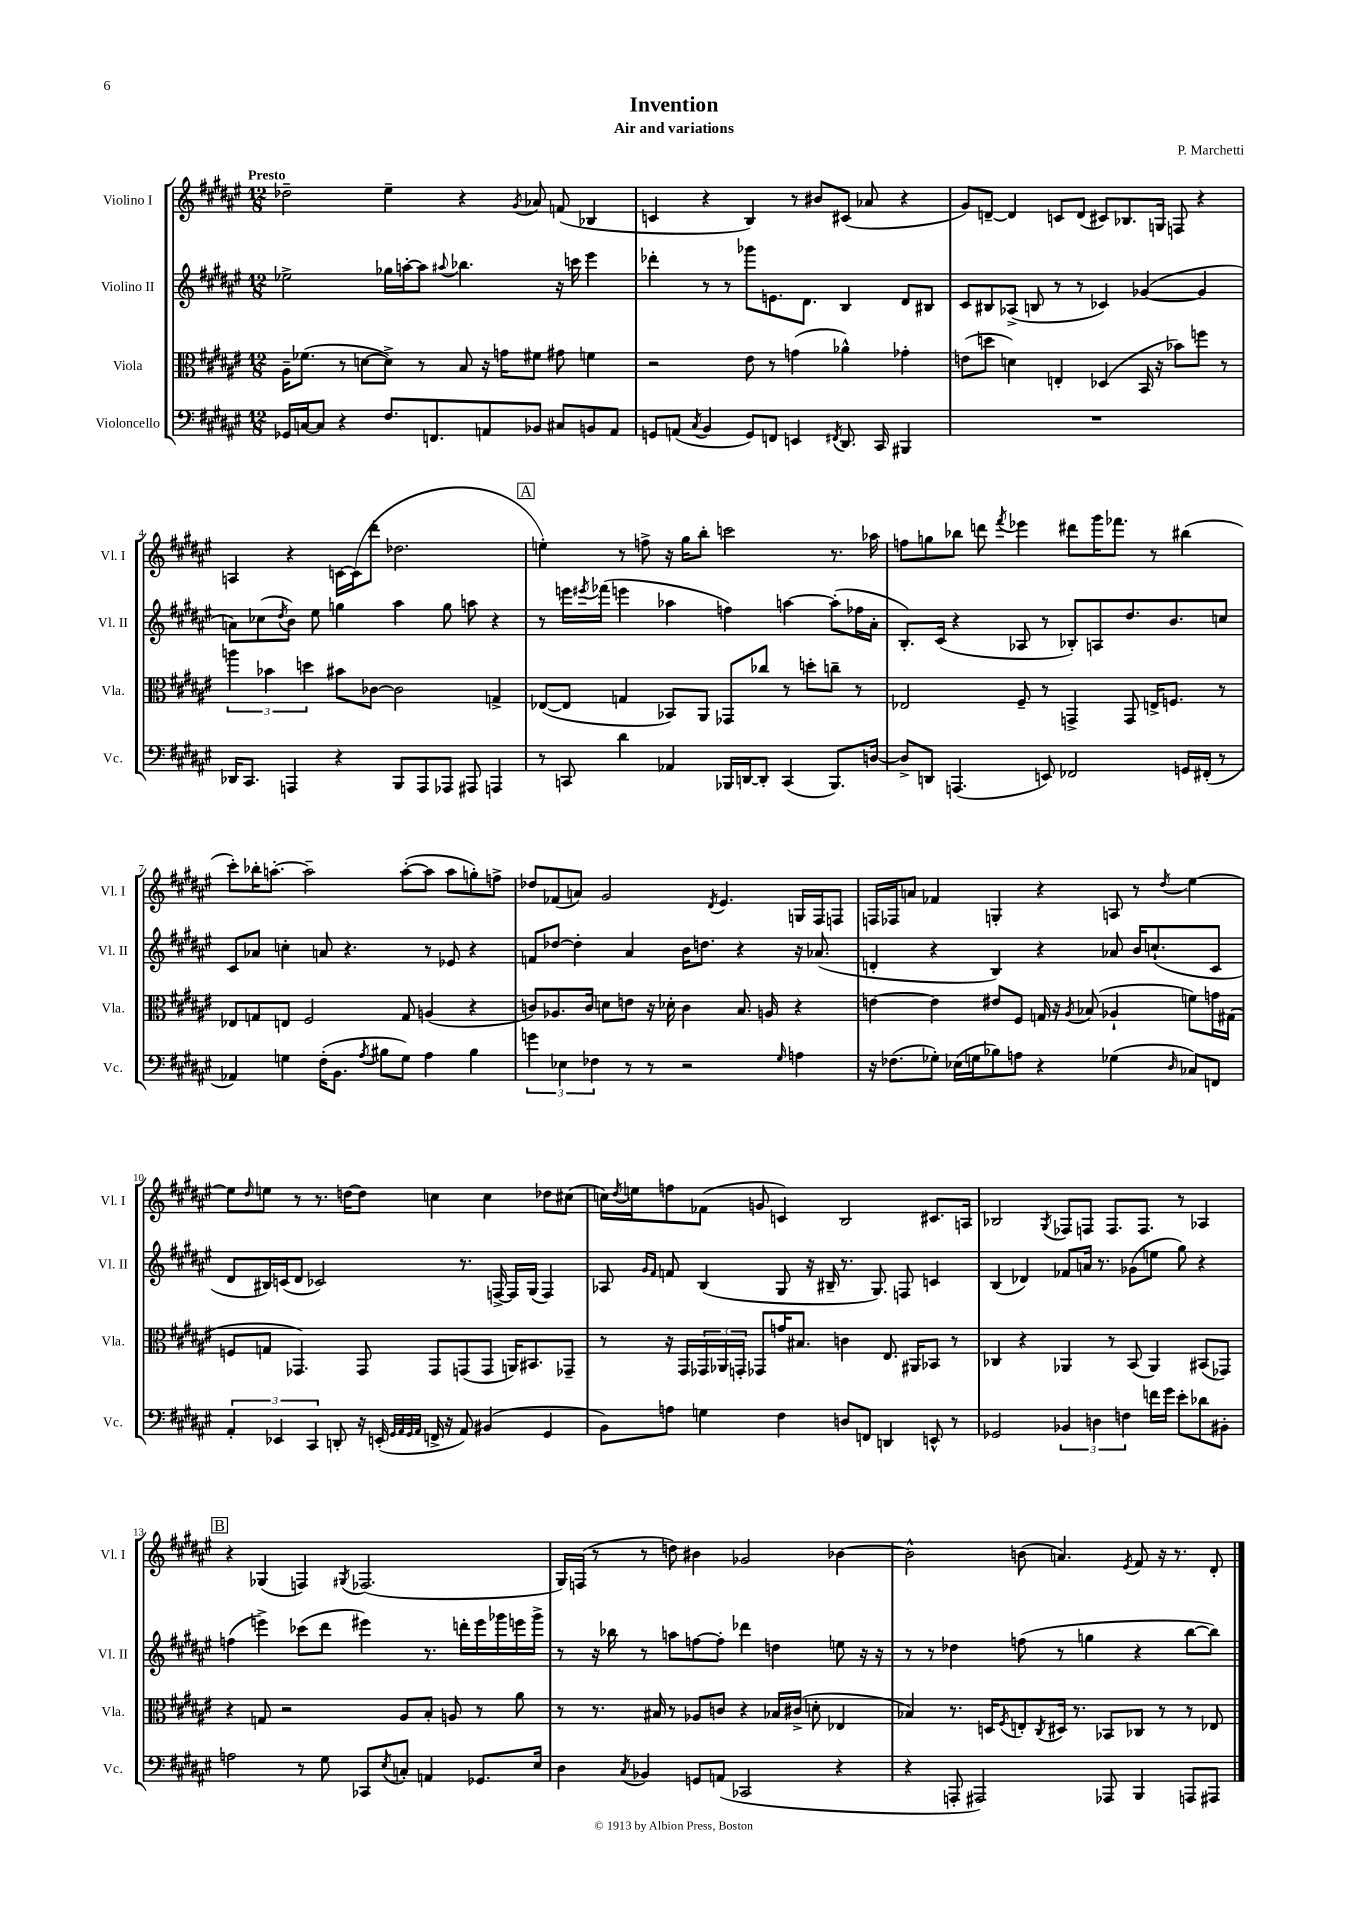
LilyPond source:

\header { title = "Invention" composer = "P. Marchetti" subtitle = "Air and variations" }
<<
\new StaffGroup <<
\new Staff = "s0" \with { instrumentName = "Violino I" shortInstrumentName = "Vl. I" } {
    \clef treble \key fis \major \numericTimeSignature \time 12/8 \tempo "Presto"
    des''2-- eis''4-- r4 \acciaccatura { gis'8 } aes'8 f'8( bes4 |
    c'4 r4 b4) r8 bis'8 cis'8( aes'8 r4 |
    gis'8) d'8~-- d'4 c'8 d'8( cis'8) bes8. g16 f8 r4 |
    a4 r4 c'16~ c'16( dis'''8-. des''2. |
    \mark \markup { \box "A" } e''4-.) r8 f''8-> r16 gis''16 b''8-. c'''2 r8. aes''16 |
    f''8 g''8 bes''8 d'''8 \acciaccatura { fis'''8 } ees'''4 dis'''8 gis'''16 fes'''8. r8 bis''4( |
    cis'''8-.) bes''16-. a''8.~-. a''2-- a''8~-.( a''8 a''8 g''8-.) f''8-> |
    des''8 fes'8( a'8) gis'2 \acciaccatura { dis'8 } eis'4. g16 fis16 f8 |
    f16 fes16 a'8 fes'4 g4-. r4 a8 r8 \acciaccatura { dis''8 } eis''4~ |
    eis''8 \grace { dis''16 } e''8 r8 r8. d''16~ d''8 c''4 c''4 des''8 cis''8( |
    c''16) \acciaccatura { dis''8 } e''16 f''8 fes'8( g'8 c'4) b2 cis'8. a16 |
    bes2 \acciaccatura { gis8 } fes8 f8 f8. f8. r8 aes4 |
    \mark \markup { \box "B" } r4 ges4( f4) \acciaccatura { gis8 } fes2.( |
    gis16) f16( r8 r8 d''8) bis'4 ges'2 bes'4~ |
    bes'2-^ b'8( a'4.) \acciaccatura { eis'8 } fis'8 r16 r8. dis'8-. \bar "|." |
}
\new Staff = "s1" \with { instrumentName = "Violino II" shortInstrumentName = "Vl. II" } {
    \clef treble \key fis \major \numericTimeSignature \time 12/8
    ees''2-> ges''16 a''16~-. a''8 \appoggiatura { ais''8 } bes''4. r16 c'''16 eis'''4 |
    des'''4-. r8 r8 ges'''8 e'8. dis'8. b4 dis'8 bis8 |
    cis'8 bis8 aes8->( b8 r8 r8 ces'4) ges'4~( ges'4 |
    a'8) ces''8( \acciaccatura { dis''8 } b'8) eis''8 g''4 ais''4 g''8 a''8 r4 |
    \mark \markup { \box "A" } r8 e'''16 \acciaccatura { eis'''8 } fes'''16( e'''4 aes''4 f''4) a''4~ a''8-.( fes''16 ais'16-. |
    b8.-.) cis'16( r4 aes8 r8 bes8-.) a8 dis''8. b'8. c''8 |
    cis'8 aes'8 c''4-. a'8 r4. r8 ees'8 r4 |
    f'8 des''8~ des''4-. ais'4 b'16 d''8. r4 r16 aes'8.( |
    d'4-. r4 b4) r4 aes'8 b'16 c''8.-!( cis'8 |
    dis'8 bis16) c'16( dis'8 ces'2) r8. f16~-> f16 gis16( f4) |
    aes8 \grace { gis'16 fis'16 } f'8 b4( gis8 r16 bis16-- r8. gis8.) f8 c'4 |
    b4( des'4) fes'8 a'16 r8. ges'8( e''8 gis''8) r4 |
    \mark \markup { \box "B" } f''4( e'''4->) ces'''8( dis'''8 eis'''4) r8. d'''16-. eis'''16 ges'''16 e'''16 ges'''16-> |
    r8 r16 bes''16 r8 a''8 f''8~ f''8-. des'''4 d''4 e''8 r16 r16 |
    r8 r8 des''4 f''8( r8 g''4 r4 b''8~ b''8) \bar "|." |
}
\new Staff = "s2" \with { instrumentName = "Viola" shortInstrumentName = "Vla." } {
    \clef alto \key fis \major \numericTimeSignature \time 12/8
    ais16-- fes'8.( r8 d'8~ d'8->) r8 b8 r16 g'16 fis'8 gis'8 f'4 |
    r2 eis'8 r8 g'4( aes'4-^) ges'4-. |
    e'8( d''8 d'4) e4-. des4( b,16 r16 bes'8) f''8 r8 |
    \tuplet 3/2 { a''4 bes'4 d''4 } bis'8 ces'8~ ces'2 g4-> |
    \mark \markup { \box "A" } ees8~( ees8 g4 bes,8) ais,8 ges,8 ces''8 r8 d''8-. c''8-- r8 |
    ees2 fis8-- r8 g,4-> g,8 e16-> f8. r8 |
    ees8 g8 e8 fis2 g8 a4( r4 |
    c'8) aes8. c'16 d'8 e'8 r16 des'16-. c'4 b8. a16 r4 |
    e'4~ e'4 eis'8 fis8 g16 r16 \acciaccatura { ais8 } bes8( aes4-! f'8) g'16 gis16( |
    f8 g8 ges,4.) ges,8 ges,8 g,8( g,8 a,16) bis,8. ges,8-- |
    r8 r16 gis,16 \tuplet 3/2 { ges,16 aes,16 g,16-. } ges,8 g'16 bis8. c'4 eis8. ais,16 bes,8 r8 |
    ces4 r4 aes,4 r8 b,8( aes,4) bis,8( ges,8) |
    \mark \markup { \box "B" } r4 g8 r2 ais8 b8-. a8 r8 ais'8 |
    r8 r8. bis16 r8 aes8 c'8 r4 bes16 cis'16->( d'8-. ees4 |
    bes4) r8. d16 \acciaccatura { fis8 } e8-. \acciaccatura { cis8 } dis16 r8. bes,8 ces8 r8 r8 ees8 \bar "|." |
}
\new Staff = "s3" \with { instrumentName = "Violoncello" shortInstrumentName = "Vc." } {
    \clef bass \key fis \major \numericTimeSignature \time 12/8
    ges,16 c16~ c8 r4 fis8. f,8. a,8 bes,8 cis8 b,8 a,8 |
    g,8 a,8( \acciaccatura { cis8 } b,4 g,8) f,8 e,4 \acciaccatura { fis,8 } dis,8. cis,16 bis,,4 |
    R1. |
    des,16 cis,8. a,,4 r4 b,,8 a,,8 aes,,8 ais,,8 a,,4 |
    \mark \markup { \box "A" } r8 c,8 dis'4 aes,4 bes,,16 d,16~ d,8-. c,4( bes,,8.) d16~ |
    d8-> d,8 a,,4.( e,8) fes,2 g,16 fis,16-.( r8 |
    aes,4) g4 fis16-.( b,8. \acciaccatura { ais8 } bis8 g8) ais4 bis4 |
    \tuplet 3/2 { g'4 ees4 fes4 } r8 r8 r2 \grace { gis16 } a4 |
    r16 fes8.( ges8-.) ees16( g16 bes8) a8 r4 ges4( \grace { dis16 } ces8) f,8 |
    \tuplet 3/2 { ais,4-. ees,4 cis,4 } d,8-. r16 e,16-.( \grace { gis,32 ais,32 gis,32 ais,32 } f,16-> r16 ais,8) bis,4( gis,4 |
    b,8) a8 g4 fis4 d8 f,8 d,4 e,8-^ r8 |
    ges,2 \tuplet 3/2 { bes,4 d4 f4 } f'16 gis'16 eis'8-. des'8 bis,8-. |
    \mark \markup { \box "B" } a2 r8 gis8 ces,8 \acciaccatura { eis8 } c8-. a,4 ges,8. eis16 |
    dis4 \acciaccatura { cis8 } bes,4 g,8 a,8( ces,2 r4 |
    r4 a,,8-. ais,,2) aes,,8 b,,4 a,,8 ais,,8 \bar "|." |
}
>>
>>
